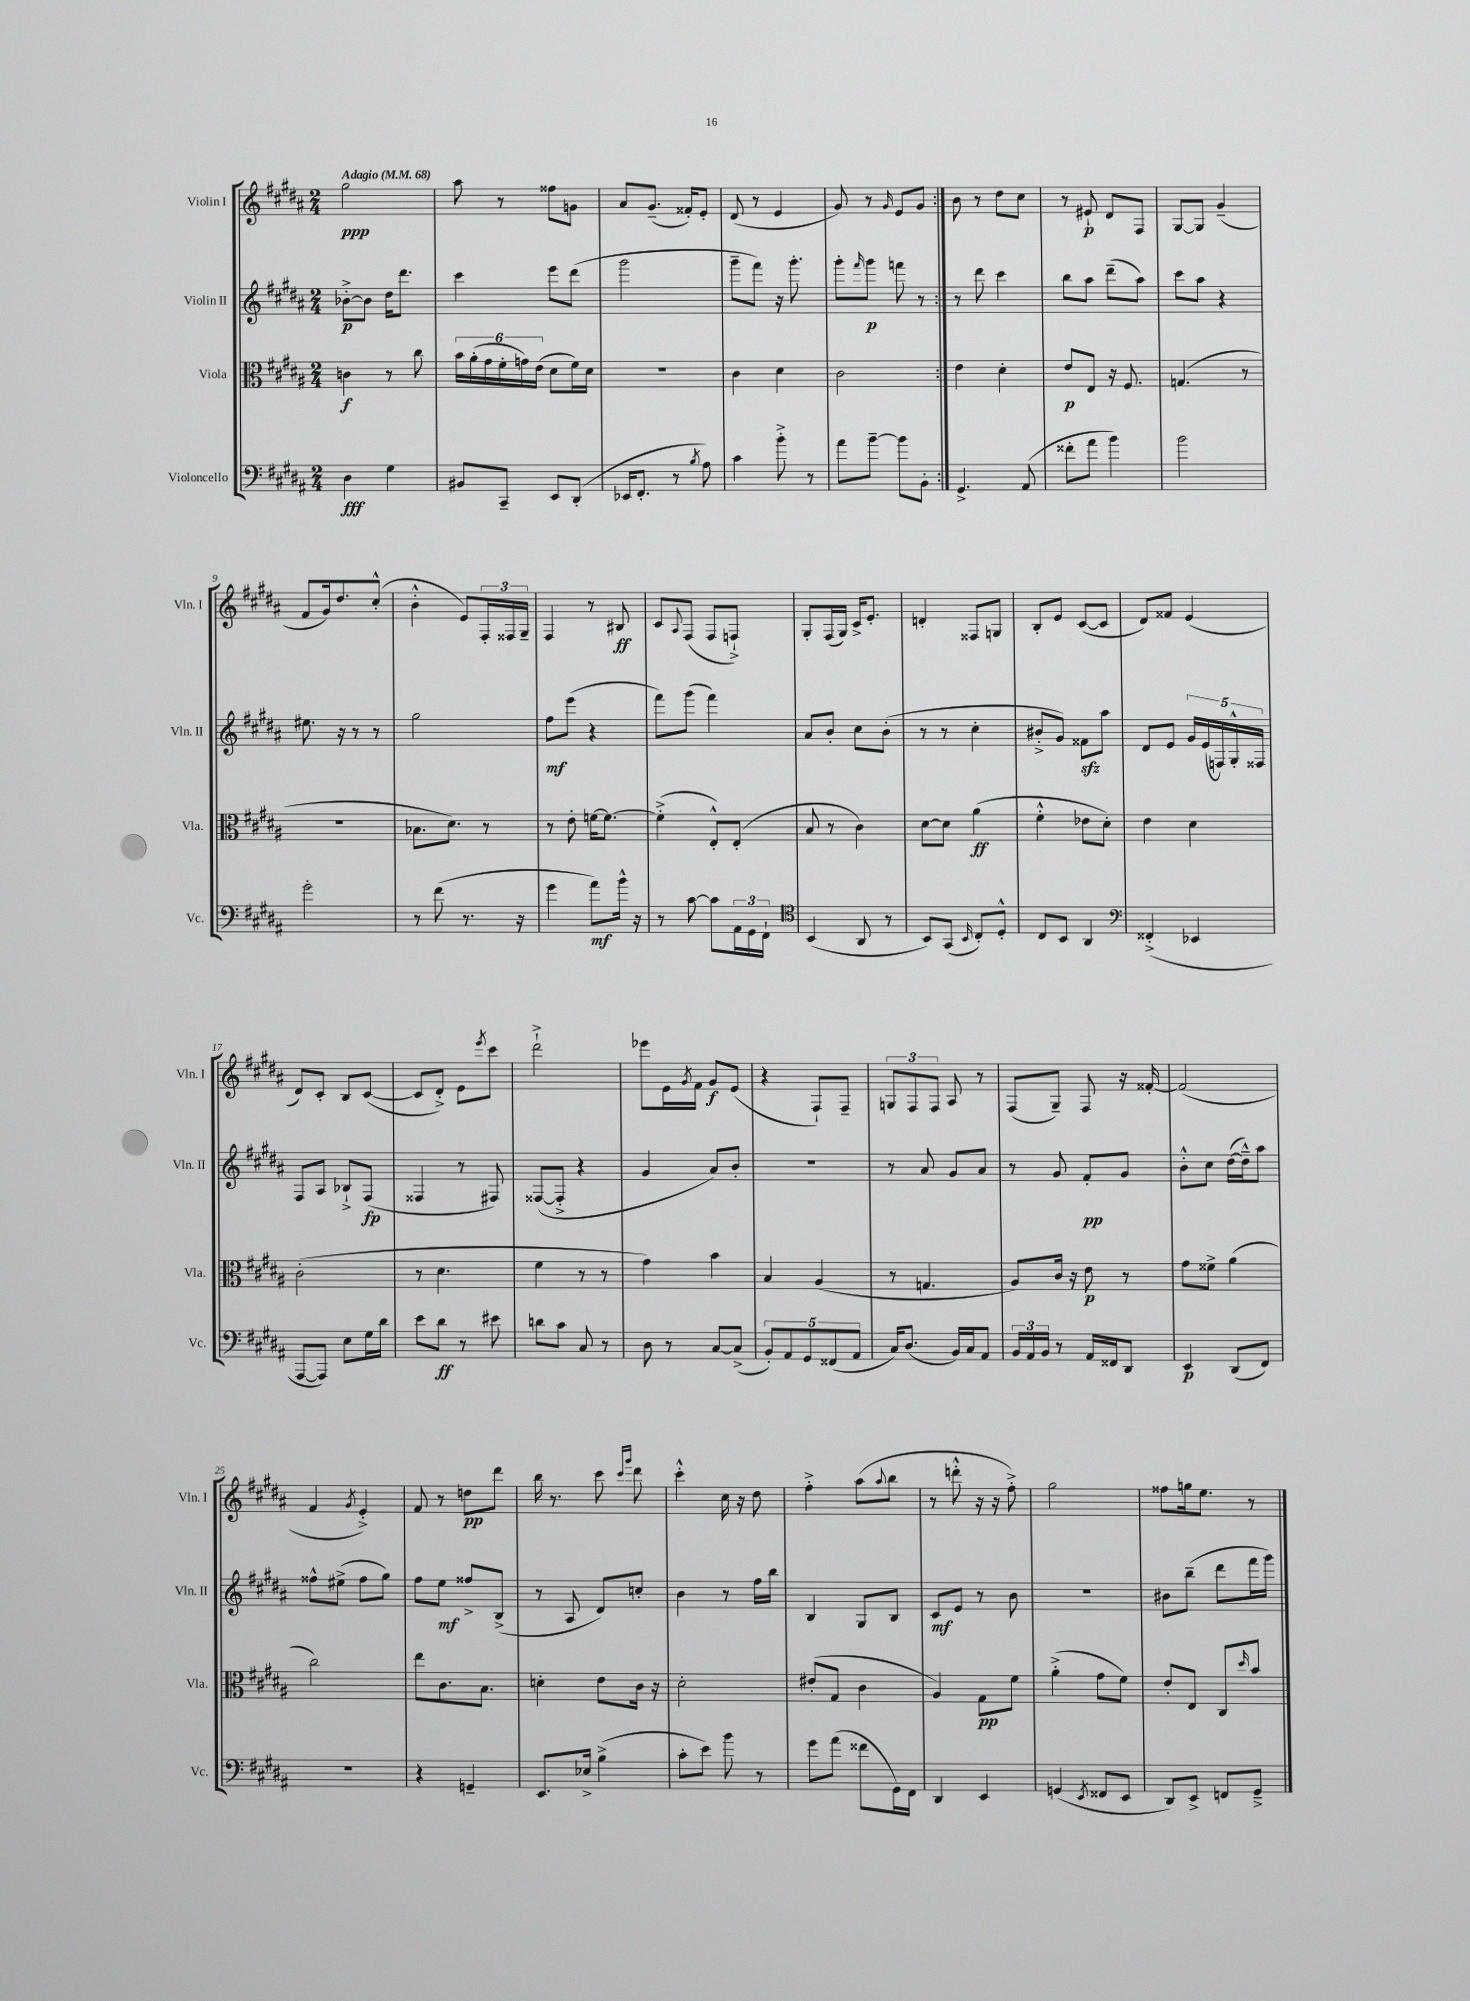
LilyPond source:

<<
\new StaffGroup <<
\new Staff = "s0" \with { instrumentName = "Violin I" shortInstrumentName = "Vln. I" } {
    \clef treble \key b \major \numericTimeSignature \time 2/4 \tempo "Adagio" 4 = 68
    \repeat volta 2 { gis''2\ppp |
    ais''8 r8 fisis''8 g'8 |
    ais'8 gis'8.--( fisis'16-.) e'8-. |
    dis'8( r8 e'4 |
    gis'8) r8 \grace { gis'16 } e'8 gis'8 | }
    b'8 r8 dis''8 cis''8 |
    r8 eis'8-!\p dis'8 fis8 |
    gis8~ gis8 gis'4--( |
    fis'8 gis'16) dis''8. cis''8-.-^( |
    b'4-.-^ e'8) \tuplet 3/2 { fis16-. fisis16 gis16-- } |
    fis4 r8 bis8\ff |
    cis'8 \appoggiatura { ais8 } fis8( fis8 f8-!->) |
    gis8-. fis16( gis16) cis'16-> e'8.-. |
    d'4-. fisis8 g8 |
    b8-. e'8 cis'8~( cis'8 |
    dis'8) fisis'8 e'4( |
    dis'8) cis'8-. b8 cis'8~( |
    cis'8 dis'8-.->) e'8 \acciaccatura { e'''8 } cis'''8 |
    dis'''2-!-> |
    ees'''8 e'16 \acciaccatura { gis'8 } fis'16 gis'8\f e'8( |
    r4 fis8-!) fis8-- |
    \tuplet 3/2 { g8 fis8 fis8 } ais8 r8 |
    fis8( gis8--) fis8 r16 fisis'16~-. |
    fisis'2( |
    fis'4 \acciaccatura { gis'8 } e'4-.->) |
    fis'8 r8 d''8\pp dis'''8 |
    b''16 r8. cis'''8 \grace { cis'''16 gis'''16 } dis'''8 |
    cis'''4-.-^ cis''16 r16 dis''8 |
    fis''4-.-> ais''8( \appoggiatura { ais''8 } b''8 |
    r8 d'''8-.-^ r16 r16 fis''8-.->) |
    gis''2 |
    fisis''8 g''16 e''8. r8 \bar "|." |
}
\new Staff = "s1" \with { instrumentName = "Violin II" shortInstrumentName = "Vln. II" } {
    \clef treble \key b \major \numericTimeSignature \time 2/4
    \repeat volta 2 { bes'8~-.->\p bes'8 dis''16 dis'''8. |
    cis'''4 e'''8 dis'''8( |
    gis'''2 |
    gis'''8-- fis'''8) r16 gis'''8.-. |
    gis'''8-. \grace { fis'''16 } gis'''8\p f'''8 r8 | }
    r8 dis'''8 cis'''4 |
    b''8 ais''8 dis'''8--( ais''8) |
    cis'''8 ais''8 r4 |
    eis''8. r16 r8 r8 |
    gis''2 |
    fis''8\mf e'''8( r4 |
    fis'''8) gis'''8( fis'''4) |
    ais'8 b'8-. cis''8 b'8-.( |
    r8 r8 cis''4-. |
    bis'8-.-> gis'8) fisis'8\sfz ais''8 |
    dis'8 e'8 \tuplet 5/4 { gis'16 e'16( f16) gis16-.-^ fisis16 } |
    fis8 ais8 bes8-!-> fis8\fp( |
    fisis4 r8 fis8) |
    fisis8~( fisis8-.-> r4 |
    gis'4 ais'8) b'8-. |
    R2 |
    r8 ais'8 gis'8 ais'8 |
    r8 gis'8 fis'8-.\pp gis'8 |
    b'8-.-^ cis''8 dis''16~( dis''16---^) ais''8 |
    fisis''8-^ eis''8->( fisis''8 gis''8) |
    fis''8 e''8\mf fisis''8-> b8->( |
    r8 ais8 dis'8) c''8-. |
    b'4 r8 fis''16 b''16 |
    b4 gis8 b8 |
    cis'8\mf e'8 r8 b'8 |
    R2 |
    bis'8 b''8--( dis'''8 fis'''16 gis'''16) \bar "|." |
}
\new Staff = "s2" \with { instrumentName = "Viola" shortInstrumentName = "Vla." } {
    \clef alto \key b \major \numericTimeSignature \time 2/4
    \repeat volta 2 { c'4\f r8 cis''8 |
    \tuplet 6/4 { b'16 ais'16-.( gis'16 fis'16-. g'16) e'16( } dis'8 fis'16) dis'16 |
    r2 |
    cis'4 dis'4 |
    cis'2 | }
    e'4 dis'4-. |
    e'8\p e8 r16 fis8. |
    g4.( r8 |
    r2 |
    bes8. dis'8.) r8 |
    r8 e'8-. f'16~ f'8.~ |
    f'4-.->( e8-.-^) e8-.( |
    b8 r8 cis'4) |
    dis'8~ dis'8 ais'4\ff( |
    fis'4-.-^ ees'8 dis'8-.) |
    e'4 dis'4 |
    cis'2-.( |
    r8 dis'4. |
    fis'4 r8 r8 |
    gis'4) b'4 |
    b4 ais4( |
    r8 g4. |
    ais8) cis'16 r16 e'8\p r8 |
    gis'8 fisis'8-> ais'4( |
    cis''2) |
    e''8 cis'8. b8. |
    d'4-. e'8 cis'16 r16 |
    dis'2-. |
    eis'8-.( gis8 cis'4 |
    ais4) gis8\pp fis'8 |
    ais'4-.->( gis'8 fis'8) |
    e'8-. e8 cis8 \grace { dis''16 } b'8 \bar "|." |
}
\new Staff = "s3" \with { instrumentName = "Violoncello" shortInstrumentName = "Vc." } {
    \clef bass \key b \major \numericTimeSignature \time 2/4
    \repeat volta 2 { dis4\fff gis4 |
    bis,8 cis,8-- e,8 dis,8-.( |
    ees,16 fis,8.-. r8 \acciaccatura { b8 } ais8) |
    cis'4 b'8-.-> r8 |
    ais'8 b'8~-- b'8 b,8-. | }
    gis,4.-> ais,8( |
    fisis'8-. ais'8 b'4) |
    b'2 |
    gis'2-. |
    r8 fis'8( r8. r16 |
    gis'4 ais'8\mf) b'16-^ r16 |
    r8 cis'8~ cis'8 \tuplet 3/2 { ais,16 gis,16 fis,16-! } |
    \clef tenor b,4( ais,8 r8 |
    b,8) gis,8( \grace { b,16 } cis8-.) dis8-.-^ |
    cis8 b,8 ais,4 |
    \clef bass fisis,4-.->( ees,4 |
    ais,,8~ ais,,8) e8 gis16 dis'16 |
    e'8 dis'8\ff r8 eis'8 |
    d'8 cis'8 cis8 r8 |
    dis8 r8 cis8~ cis8->( |
    \tuplet 5/4 { b,8-.) ais,8 gis,8 fisis,8( ais,8 } |
    cis16) dis8.( b,16) cis16 ais,8 |
    \tuplet 3/2 { b,16 ais,16 b,16 } r8 ais,16 fisis,16 dis,8 |
    e,4\p dis,8( fis,8) |
    r2 |
    r4 g,4-- |
    e,8. ees16-> b4->( |
    cis'8-. e'8) b'8 r8 |
    gis'8 ais'8( fisis'8 gis,16) fis,16 |
    dis,4 e,4 |
    g,4( \acciaccatura { e,8 } fisis,8 e,8 |
    dis,8) e,8-> f,8 gis,8---> \bar "|." |
}
>>
>>
